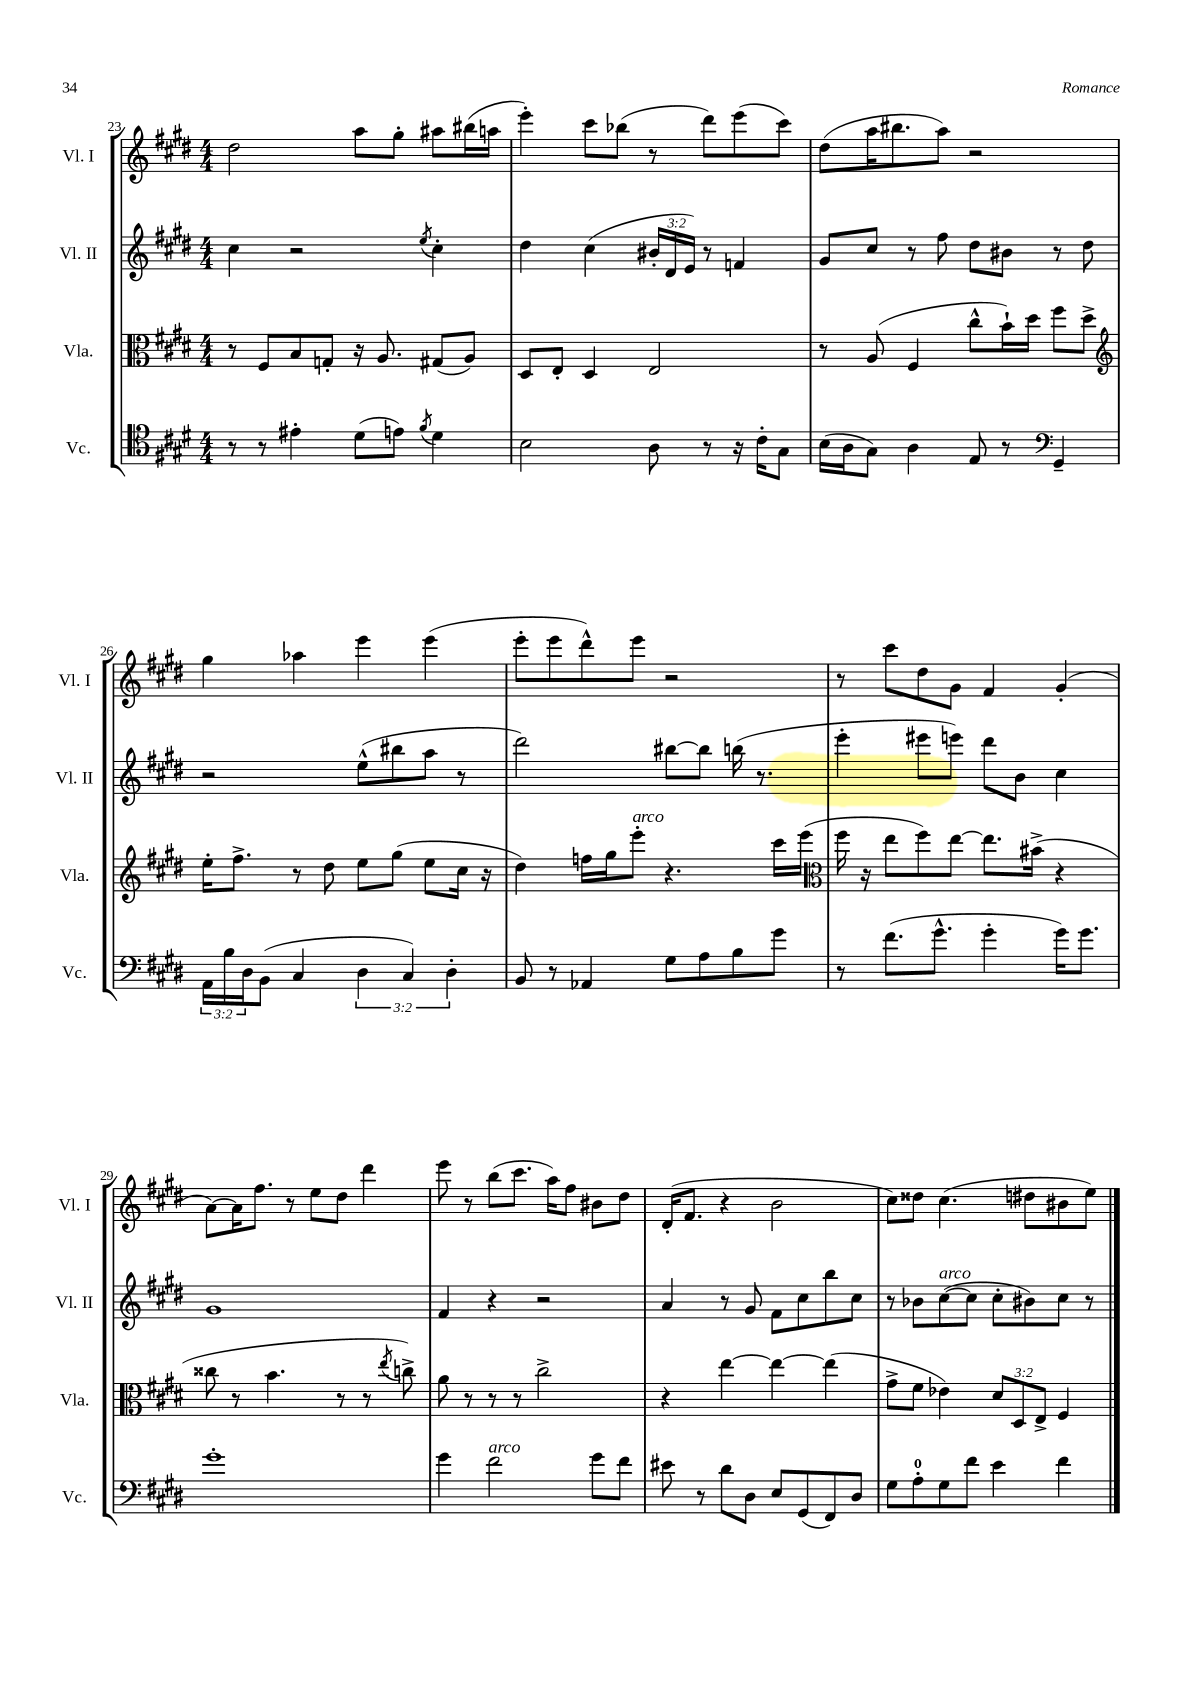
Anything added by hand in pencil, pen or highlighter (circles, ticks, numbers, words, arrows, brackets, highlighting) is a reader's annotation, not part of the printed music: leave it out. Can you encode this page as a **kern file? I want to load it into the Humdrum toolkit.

**kern	**kern	**kern	**kern
*staff4	*staff3	*staff2	*staff1
*clefC4	*clefC3	*clefG2	*clefG2
*k[f#c#g#d#]	*k[f#c#g#d#]	*k[f#c#g#d#]	*k[f#c#g#d#]
*M4/4	*M4/4	*M4/4	*M4/4
8r	8r	4cc#	2dd#
8r	8F#	.	.
4e#'	8B	2r	.
.	8G'	.	.
(8d#	16r	.	8aa
.	8.A	.	.
8e)	.	.	8gg#'
8qf#	.	8qee	.
4d#	(8G#	4cc#'	8aa#
.	8A)	.	(16bb#
.	.	.	16aa
=	=	=	=
2B	8D#	4dd#	4eee')
.	8E'	.	.
.	4D#	(4cc#	8ccc#
.	.	.	(8bb-
8A	2E	24b#'	8r
.	.	24d#	.
.	.	24e)	.
8r	.	8r	8ddd#)
16r	.	4f	(8eee
16c#'	.	.	.
8G#	.	.	8ccc#)
=	=	=	=
(16B	8r	8g#	(8dd#
16A	.	.	.
8G#)	(8A	8cc#	16aa
.	.	.	8.bb#
4A	4F#	8r	.
.	.	8ff#	8aa)
8E	8cc#^^	8dd#	2r
8r	16b`)	8b#	.
.	16dd#	.	.
*clefF4	*	*	*
4GG#~	8ff#	8r	.
.	8dd#^	8dd#	.
=	=	=	=
*	*clefG2	*	*
24AA	16ee'	2r	4gg#
24B	.	.	.
.	8.ff#^	.	.
24D#	.	.	.
(8BB	.	.	.
4C#	8r	.	4aa-
.	8dd#	.	.
6D#	8ee	(8ee^^	4eee
.	(8gg#	8bb#	.
6C#)	.	.	.
.	8ee	8aa	(4eee
6D#'	.	.	.
.	16cc#	8r	.
.	16r	.	.
=	=	=	=
8BB	4dd#)	2ddd#)	8eee'
8r	.	.	8eee
4AA-	16ff	.	8ddd#^^)
.	16gg#	.	.
.	8eee'	.	8eee
8G#	4.r	[8bb#	2r
8A	.	8bb#]	.
8B	.	(16bb	.
.	.	8.r	.
8g#	16ccc#	.	.
.	(16eee	.	.
=	=	=	=
*	*clefC3	*	*
8r	16ff#	4eee'	8r
.	16r	.	.
(8.f#	8ee	.	8ccc#
.	8ff#)	8eee#	8dd#
8.g#^^	.	.	.
.	[8ee	8eee)	8g#
4g#'	8.ee]	8ddd#	4f#
.	.	8b	.
.	(16b#^	.	.
16g#)	4r	4cc#	(4g#'
8.g#	.	.	.
=	=	=	=
1g#'	8cc##	1g#	[8a)
.	8r	.	16a]
.	.	.	8.ff#
.	4.b	.	.
.	.	.	8r
.	.	.	8ee
.	8r	.	8dd#
.	8r	.	4ddd#
.	8qee	.	.
.	8cc^)	.	.
=	=	=	=
4g#	8a	4f#	8eee
.	8r	.	8r
2f#	8r	4r	(8bb
.	8r	.	8.ccc#
.	2cc#^	2r	.
.	.	.	16aa)
.	.	.	8ff#
8g#	.	.	8b#
8f#	.	.	8dd#
=	=	=	=
8e#	4r	4a	(16d#'
.	.	.	8.f#
8r	.	.	.
8d#	[4ee	8r	4r
8D#	.	8g#	.
8E	4ee_	8f#	2b
(8GG#	.	8cc#	.
8FF#)	(4ee]	8bb	.
8D#	.	8cc#	.
=	=	=	=
8G#	8g#^	8r	8cc#)
8A'	8f#	8b-	8dd##
8G#	4e-)	([8cc#	(4.cc#
8f#	.	8cc#]	.
4e	12d#	8cc#'	.
.	12D#	.	.
.	.	8b#)	8dd#
.	12E^	.	.
4f#	4F#	8cc#	8b#
.	.	8r	8ee)
==	==	==	==
*-	*-	*-	*-
